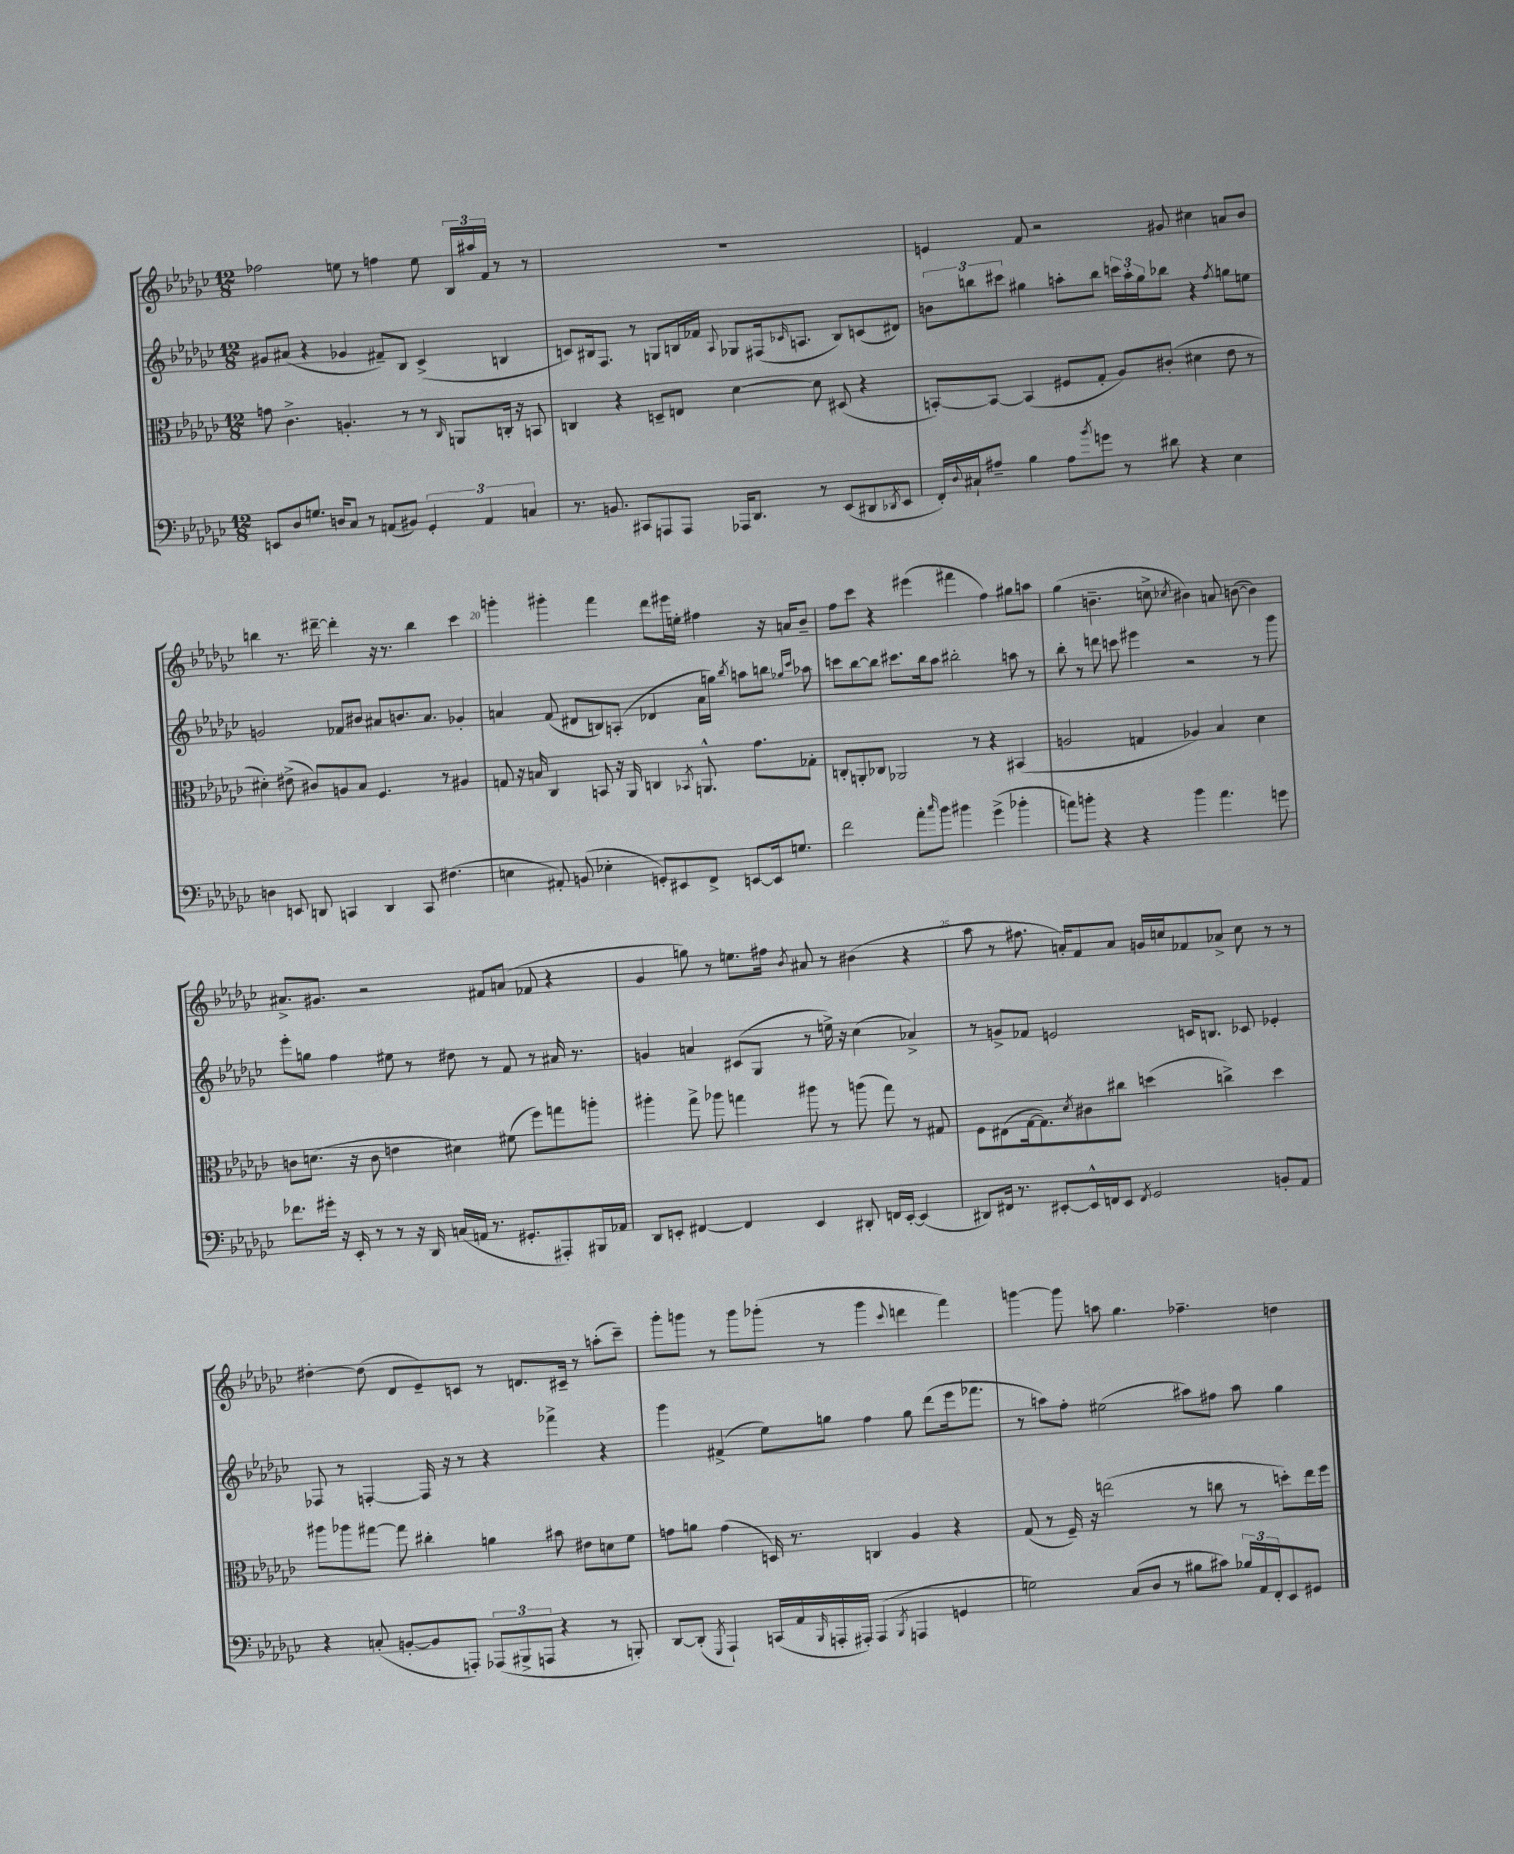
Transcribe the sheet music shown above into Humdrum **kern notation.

**kern	**kern	**kern	**kern
*part4	*part3	*part2	*part1
*staff4	*staff3	*staff2	*staff1
*clefF4	*clefC3	*clefG2	*clefG2
*k[b-e-a-d-g-c-]	*k[b-e-a-d-g-c-]	*k[b-e-a-d-g-c-]	*k[b-e-a-d-g-c-]
*M12/8	*M12/8	*M12/8	*M12/8
=16	=16	=16	=16
8EEn/L	8gn\	8g#X/L	2ff-X\
8D-/	4.c-^\	(8a#X/J	.
8.Gn/J	.	4r	.
16Dn/KL	.	.	.
8C-/J	4.An'/	4g-X/	8een\
8r	.	.	8r
(8AAn/L	.	8f#X~/L)	4ffn\
8BB#X/J)	8r	8B-/J	.
6GG-'/	8r	(4c-^/	8ee\
.	16qqC-/	.	.
.	8AAn/L	.	24B-/LL
6AA/	.	.	24aa#X/
.	.	.	24f/JJ
.	16Cn'/Jk	4Bn/	8r
.	16r	.	.
6Cn/	.	.	.
.	8BBn/	.	8r
=17	=17	=17	=17
8.r	4Cn/	8cn/L)	1.r
.	.	16B#X/k	.
8.BBn/	.	8.F/J	.
.	4r	.	.
8CC#X/L	.	8r	.
8AAAn/	8Dn~/L	8Gn/L	.
8AAA/J	8En/J	16Bn/L	.
.	.	16f-X/JJ	.
.	.	8qqA-/	.
16AAA-X/KL	[4d-\	8G-X/L	.
8.DD-/J	.	.	.
.	.	(16F#X/k	.
.	.	16qqc-X/	.
.	.	8.An/J	.
8r	8d-\]	.	.
(8EE-/L	(8D#X/	8B/L)	.
8DD#X/	4r	(8cn/	.
8qDD-X/	.	.	.
8EE-/J	.	8d#X/J)	.
=18	=18	=18	=18
16FF'/LL)	[8BBn'/L)	12bn\L	4en/
8qqD-/	.	.	.
16C#X`/J	.	.	.
.	.	12bbn\	.
8A#X~/J	8BB/J_	.	.
.	.	12ccc#X\J	.
4B-\	(4BB/]	4gg#X\	8f/
.	.	.	2r
8A#\L	8F#X/L	8aan'\L	.
8qb-/	.	.	.
8gn\J	8G-'/J	8bb\J	.
8r	8A-/L)	24cccn\LL	.
.	.	24aa'\	.
.	.	24gg#\J	.
8d#X\	(8c#X'/J	8bb-X\J	8g#X/
4r	4d#X\	4r	4cc#X\
.	.	8qff/	.
4E-\	8e-\	8ggn\L	8an/L
.	8r	8een\J	8b-/J
!!LO:LB:g=z
=19	=19	=19	=19
4Dn\	4d#X'\)	2gn/	4bbn\
8EEn/	(8e#X^\	.	8.r
8DDn/	8c#X/L)	.	.
.	.	.	[16ddd#X~\
4CCn/	8An/	8f-X/L	4ddd#'\]
.	8B-/J	8b#X/J	.
4DD/	4.F/	8a#X/L	16r
.	.	.	8.r
.	.	8.bn/	.
8CC/	.	.	4bb\
.	.	8.a#/J	.
(4.F#X\	8r	.	.
.	4A#X/	4g-X'/	4ccc-\
=20	=20	=20	=20
4En\	8Gn/	4an/	4gggn'\
.	16r	.	.
.	16Bn/	.	.
8AA#X'/)	4C-/	(8f/	4ggg#X'\
(8BBn/	.	8d#X/L	.
4E-X'\	8BBn/	8Bn/)	4fff\
.	16r	(8An'/J	.
.	16AA-/	.	.
8GGn'/L)	4Cn/	4d-X/	8ddd-\L
8EE#X/	.	.	16eee#X\L
.	.	.	16een'\JJ
.	8qBB-X/	.	.
8FF^/J	8.AAn^^/	16a\LL	4ff#X\
.	.	16ggn\JJ)	.
.	.	8qbb-/	.
[8EEn/L	.	8aan\L	.
.	8.g-\L	.	.
16EE/k]	.	8bbn\J	16r
8.Gn/J	.	.	16an/KL
.	.	16qqgg-X/LL	.
.	.	16qqccc-/JJ	.
.	8G-X'\J	8aa-X\	8b-~/J
=21	=21	=21	=21
2f\	8Cn'/L	8cccn\L	8ff\L
.	8AAn'/	[8bb-\	8ccc-\J
.	8C-X/J	8bb-\J]	4r
.	2AA-X/	8.ccc#X\L	.
8a-'\L	.	.	(4eee#X\
.	.	16bb-\k	.
16qqcc-/	.	.	.
8b-\J	.	8aa-\J	.
4b#X\	.	2bb#X'\	4fff#X\
.	8r	.	.
(4g-^\	4r	.	4ff\)
4b-X'\	(4BB#X/	8aan\	8gg#X\L
.	.	8r	8aan\J
=22	=22	=22	=22
8an\L)	2An/	8bb-'\	(4gg-\
8bn'\J	.	8r	.
4r	.	8dddn\	4.bn~\
.	.	8cccn\	.
4r	4Gn/	4eee#X\	.
.	.	.	8ccn^\
.	.	.	8qcc-X/
4b\	4A-X/)	2r	4b#X\)
4.a\	4B-/	.	8an/
.	.	.	([8bn\
.	4d-\	8r	4b\])
8gn\	.	8ggg-\	.
!!LO:LB:g=z
=23	=23	=23	=23
8.f-X\L	8cn\L	8eee-'\L	8.a#X^/L
.	(8.dn\J	8ggn\J	.
16g#X'\Jk	.	.	8.g#X/J
16r	.	4ff\	.
16EE-'/	16r	.	.
8r	8c\	.	2r
8r	4en\	8ee#X\	.
16r	.	8r	.
16DD-/	.	.	.
(16Cn/LL	4d#X\)	8dd#X\	.
16AAn/JJ	.	.	.
8.r	.	8r	8f#X/L
.	(8f#X\	8f/	(8an/J
8.GG#X'/L	.	.	.
.	8ff\L)	8r	8f-X/
8AAA#X'/)	8ggn\	16a#X/	4r
.	.	8.r	.
16BBB#X/L	8aan'\J	.	.
16AA-X/JJ	.	.	.
=24	=24	=24	=24
8DD-/L	4aa#X'\	4gn/	4g-/
8EEn'/J	.	.	.
[4FF#X/	8gg-^\	4an/	8ggn\)
.	8aa-X\	.	8r
4FF#/]	4ggn\	(8c#X/L	8.een\L
.	.	8G-/J	.
.	.	.	16ff#X\Jk
.	.	.	8qb-/
4EE/	8aa#X\	8r	8a#X/
.	8r	16een^\)	8r
.	.	16r	.
8DD#X'/	(8aan\	(4cc-\	(4b#X\
16FFn/LL	8gg\)	.	.
[16EE'/JJ	.	.	.
(4EE/]	8r	4a-X^/)	4r
.	8G#X/	.	.
=25	=25	=25	=25
8DD#X/L)	8F\L	8r	8aa-\
16FF#X/Jk	(8E#X\	8gn^/L	8r
8.r	.	.	.
.	[16G-\k	8f-X/J	8.ff#X\
.	8.G-\])	.	.
[8EE#X'/L	.	2en/	.
.	.	.	16an'/KL)
.	8qd-/	.	.
16EE#^^/L]	8c#X\	.	8f/
16FFn/J	.	.	.
8EE#/J	8cc#X\J	.	8a/J
8qFF/	.	.	.
2GG-/	(4ddn\	.	16gn/LL
.	.	.	16ccn/J
.	.	16cn/KL	8f-X/
.	.	8.Bn/J	.
.	4ccn^\)	.	8a-X^/J
.	.	8c-X/	8cc\
8BBn'/L	4dd\	4e-X'/	8r
8AA-/J	.	.	8r
!!LO:LB:g=z
=26	=26	=26	=26
4r	8aa#X\L	8F-X/	[4dd#X'\
.	8aa-X\	8r	.
(8Cn'/	[8gg#X\J	[4Fn'/	(8dd#\]
[8BBn'/L	8gg#\]	.	8d-/L
8BB/]	4cc#X'\	16F/]	8e-~/)
.	.	16r	.
8AAAn'/J)	.	8r	8cn/J
(12AAA-X/L	4an\	4r	8r
12BBB#X^/	.	.	.
.	.	.	8.dn/L
12AAAn/J	.	.	.
4r	8b#X\	4fff-X^\	.
.	.	.	16c#X~/Jk
.	8e#X\L	.	8r
8r	8dn\	4r	(8aan'\L
8BBBn'/)	8f\J	.	8ccc-~\J)
=27	=27	=27	=27
[8DD-/L	8gn\L	4ggg-\	8ggg-'\L
(8DD-'/J]	8an\J	.	8gggn\J
8qGGG-/	.	.	.
4AAA-`/)	(4g\	(4f#X^/	8r
.	.	.	8ggg\L
(16CCn/LL	16Dn/)	8ee-\L)	(8ggg-X'\J
16AA-/	8.r	.	.
16qqBBB-/	.	.	.
16AAAn'/	.	8ggn\J	8r
16AAA#X'/JJ)	.	.	.
(4AAA#/	4Cn/	4ff\	4ggg-\
8qBBB-/	.	.	8qqccc-/
4AAAn/	4A-/	8gg\	4dddn\
.	.	(8ddd-\L	.
4GGn/	4r	16eee-\k	4fff\)
.	.	8.fff-X\J	.
=28	=28	=28	=28
2Gn\)	(8G-/	8r	[4gggn\
.	8r	8aan\L)	.
.	16F~/)	8ff'\J	8ggg\]
.	16r	.	.
.	(2een\	(2ee#X\	8aan\
(8C-/L	.	.	4.gg-\
8D-/J	.	.	.
8r	.	.	.
8B#X\L	8r	8aa#X\L)	4.ff-X~\
8c#X\J)	8ccn\	8ff#X\J	.
24B-X/LL	8r	8aa#\	.
24AA-/	.	.	.
24FF'/J	.	.	.
8EE-/	8ddn'\L)	4gg-\	4ddn\
8GG#X/J	16ee\L	.	.
.	16ff\JJ	.	.
==	==	==	==
*-	*-	*-	*-
